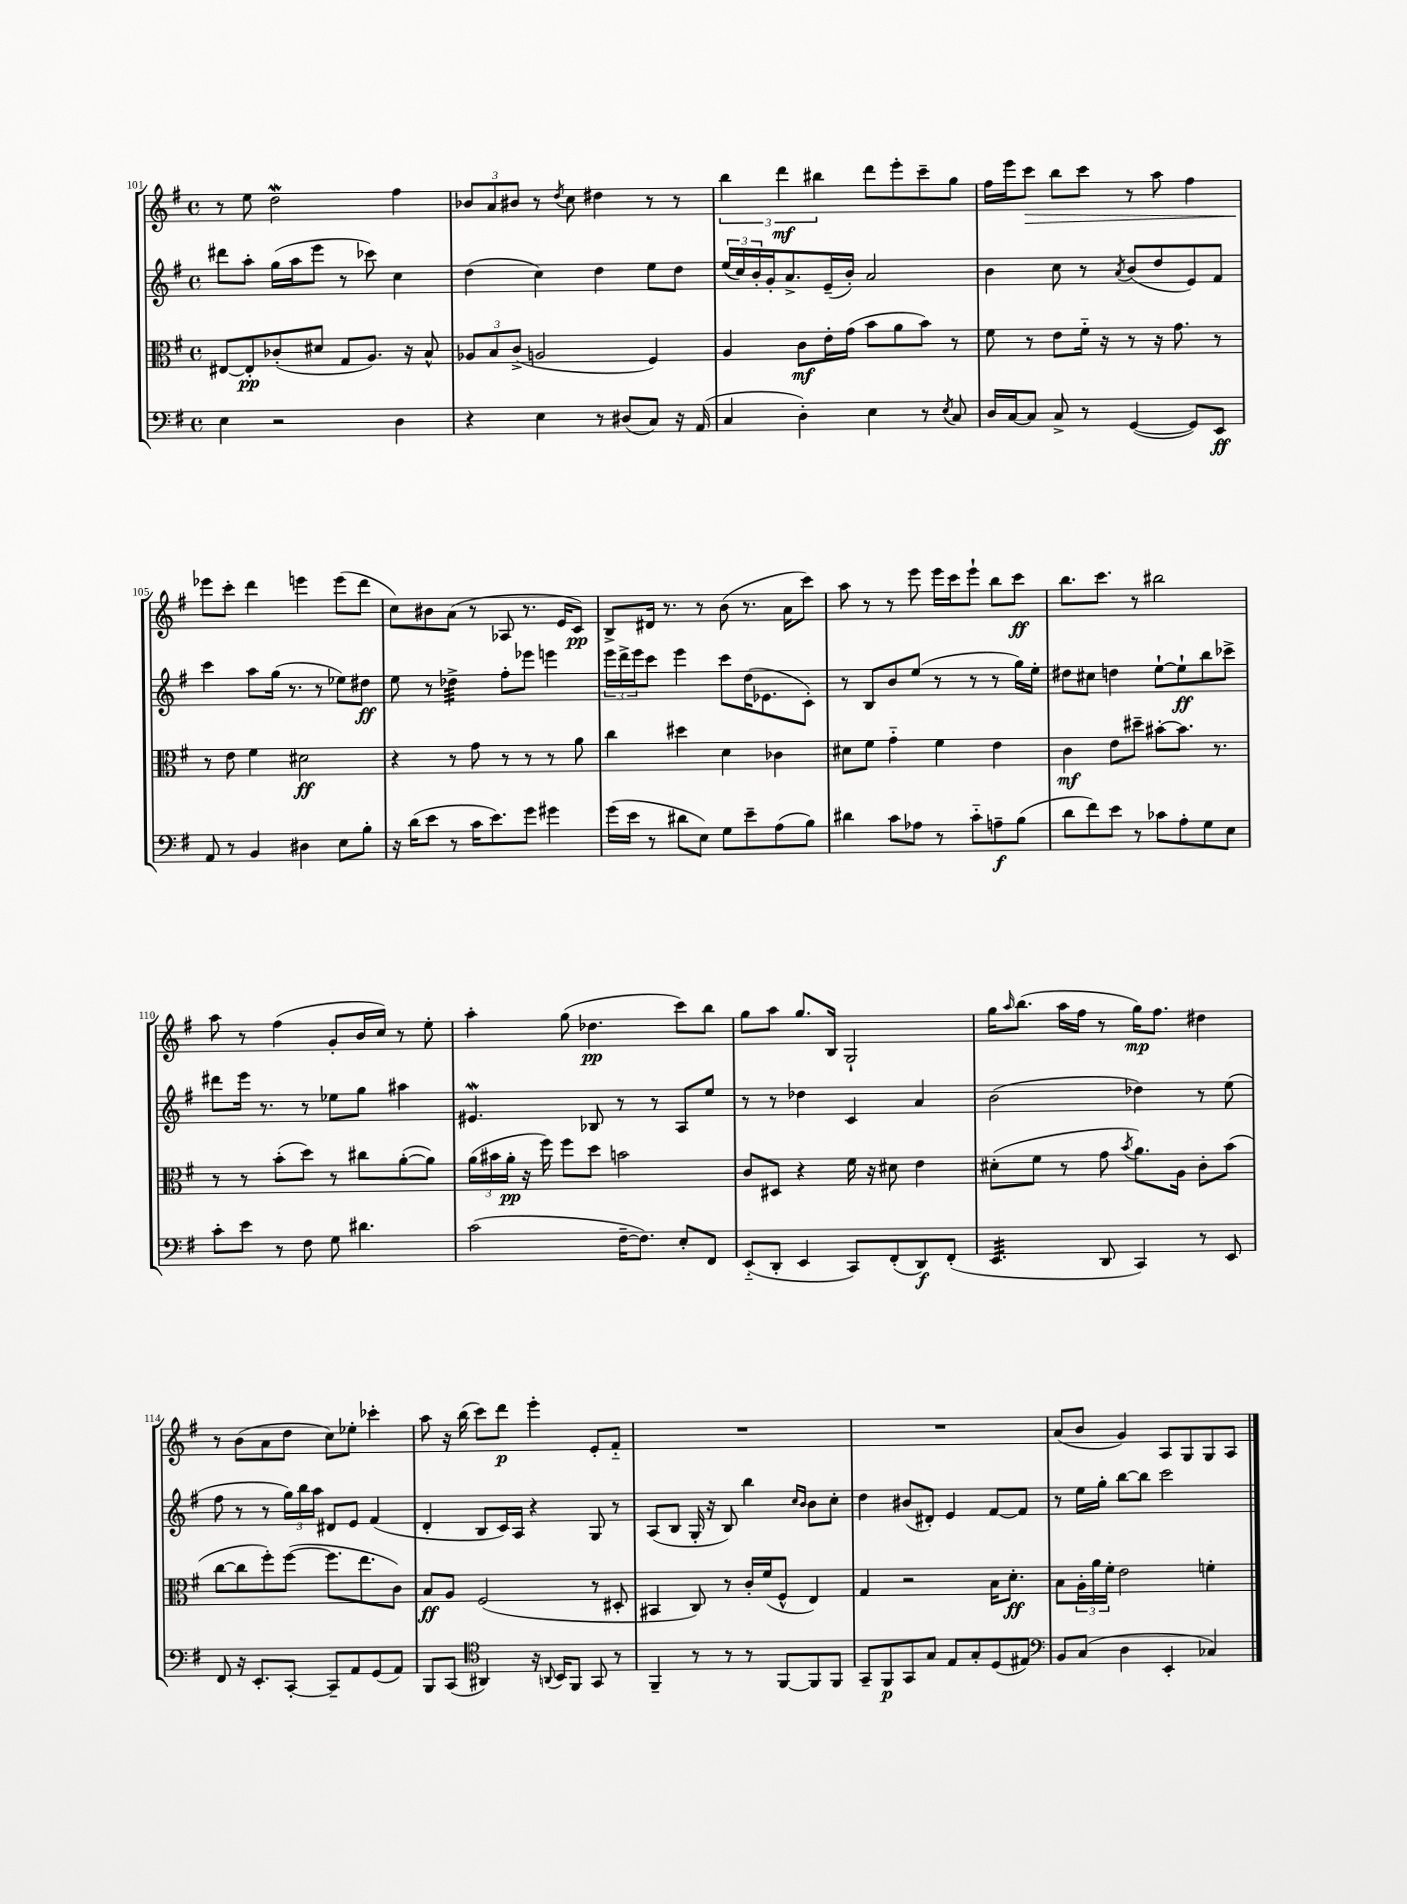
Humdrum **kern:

**kern	**kern	**kern	**kern
*staff4	*staff3	*staff2	*staff1
*clefF4	*clefC3	*clefG2	*clefG2
*k[f#]	*k[f#]	*k[f#]	*k[f#]
*M4/4	*M4/4	*M4/4	*M4/4
*met(c)	*met(c)	*met(c)	*met(c)
4E	[8E#	8ddd#	8r
.	8E#']	8aa'	8ee
2r	(8c-'	(16gg	2dd
.	.	16aa	.
.	8d#	8eee	.
.	8G	8r	.
.	8.A)	8ccc-)	.
4D	.	4cc	4ff#
.	16r	.	.
.	8B^^	.	.
=	=	=	=
4r	12A-	(4dd	12b-
.	12B	.	12a
.	(12c^	.	12b#
4E	2A	4cc)	8r
.	.	.	8qdd
.	.	.	8cc
8r	.	4dd	4dd#
(8D#	.	.	.
8C)	4F#)	8ee	8r
16r	.	8dd	8r
(16AA	.	.	.
=	=	=	=
4C	4A	(24ee	6bb
.	.	24cc)	.
.	.	24b'	.
.	.	16g'	.
.	.	.	6ddd
.	.	8.a^	.
4D')	8c	.	.
.	.	.	6bb#
.	16e'	(16e~	.
.	(16g	16b')	.
4E	8b	2a	8ddd
.	8a	.	8eee'
8r	8b)	.	8ccc~
8qE	.	.	.
8C	8r	.	8gg
=	=	=	=
16D	8f#	4b	16ff#
[16C	.	.	16eee
8C]	8r	.	8ccc
8C^	8e	8cc	8bb
8r	16f#'~	8r	8ccc
.	16r	.	.
.	.	8qa	.
([4GG	8r	(8b	8r
.	16r	8dd	8aa
.	8.g	.	.
8GG])	.	8e)	4ff#
8EE	8r	8f#	.
=	=	=	=
8AA	8r	4ccc	8eee-
8r	8e	.	8ccc'
4BB	4f#	8aa	4ddd
.	.	(16gg	.
.	.	8.r	.
4D#	2d#	.	4eee
.	.	8r	.
8E	.	8ee-)	(8eee
8B'	.	8dd#	8ddd
=	=	=	=
16r	4r	8ee	8cc)
(16d	.	.	.
8e	.	8r	8b#
8r	8r	4dd-^	(8a
16c	8g	.	8r
8.e)	.	.	.
.	8r	8ff#'	8A-
8g	8r	8eee-	8.r
4g#	8r	4eee	.
.	.	.	16e
.	8a	.	8c)
=	=	=	=
(16g	4cc	24eee	8B^
.	.	24ddd^	.
16e	.	.	.
.	.	24eee	.
8r	.	8ccc	16d#
.	.	.	8.r
8d#	4dd#	4eee	.
8E)	.	.	8r
8G	4d	8ccc	(8b
8e~	.	(16dd	8.r
.	.	8.e-	.
(8A	4c-	.	.
.	.	.	16a
8B)	.	8c')	8ccc)
=	=	=	=
4d#	8d#	8r	8aa
.	8f#	8B	8r
8c	4g'~	8b	8r
8A-	.	(8ee	8eee
8r	4f#	8r	16eee
.	.	.	16ccc
8c'~	.	8r	8eee`
8A~	4e	8r	8bb
(8B	.	16gg)	8ccc
.	.	16ee'	.
=	=	=	=
8d	4c	8dd#	8.bb
8f#)	.	8cc#	.
.	.	.	8.ccc
8e	8e	4dd	.
8r	8dd#~	.	8r
8c-	[8b#'	[8ee`	2bb#
8A'	8.b#]	8ee`]	.
8G	.	8bb	.
.	8.r	.	.
8E	.	8ccc-^	.
=	=	=	=
8c'	8r	8ddd#	8aa
8e	8r	16eee	8r
.	.	8.r	.
8r	(8b'	.	(4ff#
8F#	8dd)	8r	.
8G	8r	8ee-	8g'
4.d#	8cc#	8gg	16b
.	.	.	16cc)
.	([8a'	4aa#	8r
.	8a])	.	8ee'
=	=	=	=
(2c	(24a	4.e#	4aa'
.	24b#	.	.
.	24a'	.	.
.	16r	.	.
.	16ff#)	.	.
.	8ff#	.	(8gg
.	8dd	8B-	4.dd-
[16F#~	2b	8r	.
8.F#])	.	.	.
.	.	8r	.
8E'	.	8A	8ccc)
8FF#	.	8ee	8bb
=	=	=	=
(8EE'~	8c	8r	8gg
8DD'	8D#	8r	8aa
4EE	4r	4dd-	8.gg
.	.	.	16B
8CC)	16f#	4c	2G`
.	16r	.	.
(8FF#'	8d#	.	.
8DD)	4e	4a	.
(8FF#'	.	.	.
=	=	=	=
4.EE	(8d#'	(2b	16gg
.	.	.	16qqaa
.	.	.	(8.bb
.	8f#	.	.
.	8r	.	16aa
.	.	.	16ff#
8DD	8g	.	8r
.	8qb	.	.
4CC)	8.a)	4dd-)	16gg)
.	.	.	8.ff#
.	16A	.	.
8r	8c'	8r	4dd#
8EE	(8b	(8ee	.
=	=	=	=
8FF#	[8cc	8ff#	8r
16r	8cc]	8r	(8b
8.EE'	.	.	.
.	8ff#')	8r	8a
[8CC'	([8ff#	24gg)	8dd
.	.	24bb	.
.	.	24aa	.
8CC~]	8.ff#]	8d#	8cc)
8AA	.	8e	8ee-'
.	8.ee	.	.
(8GG	.	(4f#	4ccc-'
8AA)	8c)	.	.
=	=	=	=
8BBB	8B	4d'	8aa
(8CC	8A	.	16r
.	.	.	(16bb
*clefC4	*	*	*
4AA#)	(2F#	8B	8ccc)
.	.	16c)	8ddd
.	.	16A	.
16r	.	4r	4eee'
8qqAA	.	.	.
16BB	.	.	.
8FF#	.	.	.
8GG	8r	8G	8e'
8r	8D#'	8r	8f#'~
=	=	=	=
4FF#~	4BB#	(8A	1r
.	.	8B	.
8r	8C)	16G'	.
.	.	16r	.
8r	8r	8B)	.
8r	16c'	4bb	.
.	(16f#	.	.
[8FF#	8F#^^	.	.
.	.	16qqcc	.
.	.	16qqb	.
8FF#]	4E)	8b	.
8FF#	.	8cc'	.
=	=	=	=
8GG~	4G	4dd	1r
8FF#	.	.	.
8GG	2r	(8b#	.
8G	.	8d#')	.
8E	.	4e	.
8G'	.	.	.
(8D	16B	[8f#	.
.	8.d'	.	.
8E#)	.	8f#]	.
=	=	=	=
*clefF4	*	*	*
8BB	8B	8r	(8a
(8C	24A'	16ee	8b
.	24a	.	.
.	.	16gg'	.
.	24f#'	.	.
4D	2e	[8bb	4g)
.	.	8bb]	.
4EE'	.	2ccc	8A
.	.	.	8G
4C-)	4f'	.	8G
.	.	.	8A
==	==	==	==
*-	*-	*-	*-
